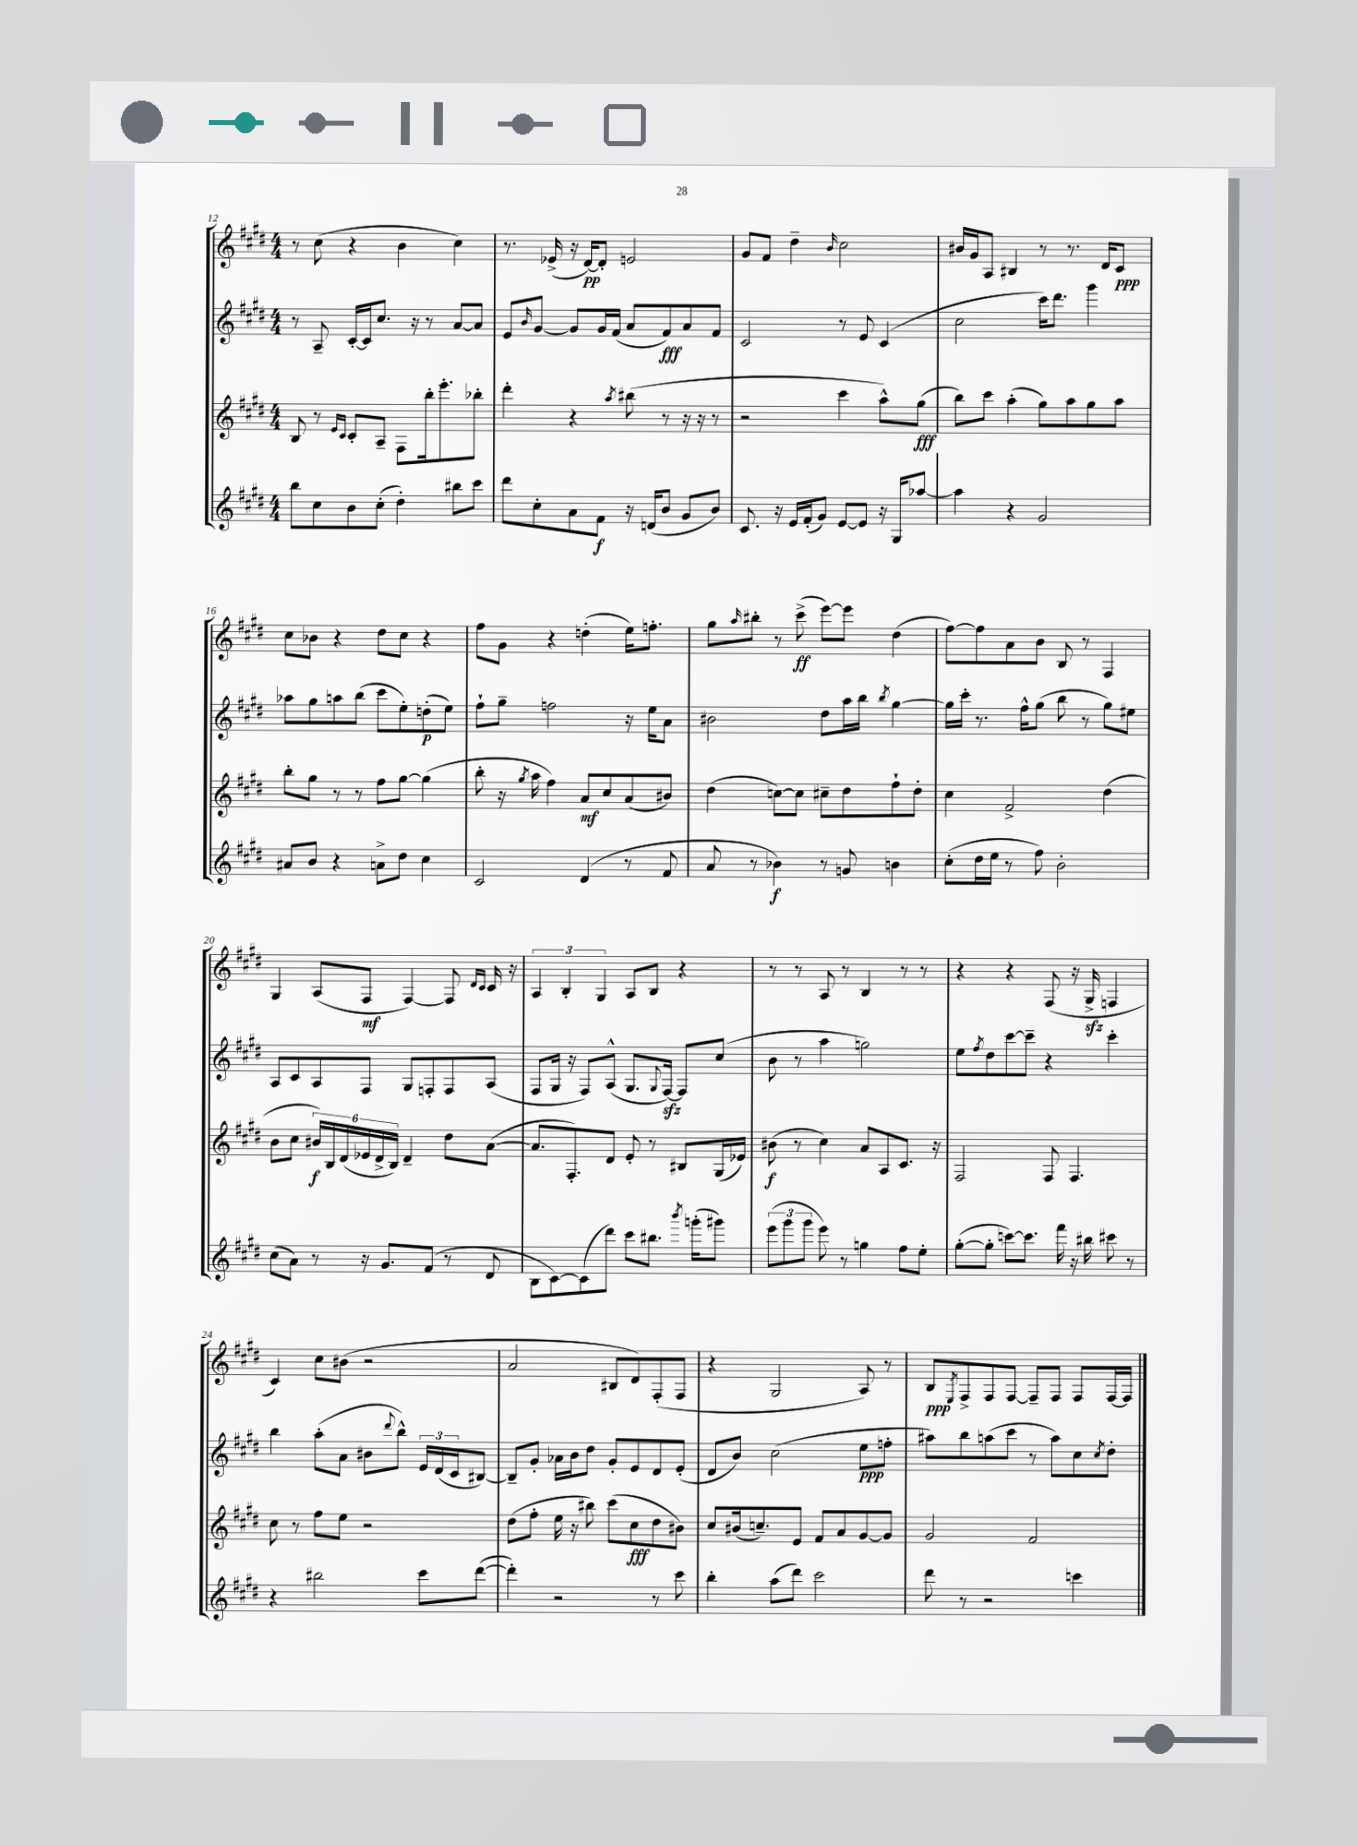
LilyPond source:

<<
\new StaffGroup <<
\new Staff = "s0" {
    \clef treble \key e \major \numericTimeSignature \time 4/4
    r8 cis''8( r4 b'4 cis''4) |
    r8. ees'16->( r16 dis'16~\pp) dis'8-. e'2 |
    gis'8 fis'8 dis''4-- \grace { b'16 } cis''2 |
    bis'16 gis'16 a8 bis4 r8 r8. dis'16 cis'8\ppp |
    cis''8 bes'8 r4 dis''8 cis''8 r4 |
    fis''8 gis'8 r4 d''4-.( e''16) f''8.-. |
    gis''8 \grace { a''16 } bis''8-. r8 cis'''8->\ff( e'''8~) e'''8 dis''4( |
    fis''8~) fis''8 a'8 b'8 b8 r8 fis4 |
    gis4 a8( fis8\mf fis4~) fis8 \grace { dis'16 cis'16 } cis'16 r16 |
    \tuplet 3/2 { a4 b4-. gis4 } a8 b8 r4 |
    r8 r8 a8 r8 b4 r8 r8 |
    r4 r4 fis8( r16 gis16->\sfz f4 |
    cis'4) cis''8 bis'8( r2 |
    a'2 bis8 dis'8) fis8-.( fis8 |
    r4 gis2 a8) r8 |
    b8\ppp \acciaccatura { e8 } fis8-> fis8 fis8~ fis8-- fis8 fis8 fis16~ fis16 \bar "|." |
}
\new Staff = "s1" {
    \clef treble \key e \major \numericTimeSignature \time 4/4
    r8 a8-- cis'16~-. cis'16 cis''8. r16 r8 a'8~ a'8 |
    e'8 \grace { b'16 } gis'8~ gis'8 gis'16 fis'16( a'8 fis'8\fff) a'8 fis'8 |
    cis'2 r8 e'8 cis'4( |
    cis''2 cis'''16) dis'''8. gis'''4 |
    aes''8 gis''8 a''8 b''8( cis'''8 e''8-.) d''8-.\p( e''8) |
    fis''8-! gis''8-- f''2 r16 e''16 a'8 |
    bis'2 dis''8 a''16 b''16 \acciaccatura { b''8 } gis''4~ |
    gis''16 cis'''16-. r8. fis''16-^ gis''8( b''8 r8 gis''8) eis''8 |
    a8 cis'8 a8 fis8 gis8 f8-. f8 a8( |
    fis8 gis16 r16 fis8) a8-^( gis8. \appoggiatura { gis8 } fis16~\sfz) fis8 cis''8( |
    b'8 r8 a''4 g''2) |
    e''8 \acciaccatura { fis''8 } dis''8 cis'''8~ cis'''8-- r4 cis'''4-. |
    b''4 a''8-.( a'8 bis'8 \appoggiatura { dis'''8 } b''8-^) \tuplet 3/2 { e'16 dis'16( cis'16 } bis8~) |
    bis8-- gis'8-. aes'16 b'16 dis''8 gis'8-. e'8 dis'8 e'8-.( |
    dis'8 b'8) cis''2( e''8\ppp f''8-. |
    ais''8) b''8 a''8( cis'''8 r8 a''8) cis''8 \acciaccatura { cis''8 } dis''8-. \bar "|." |
}
\new Staff = "s2" {
    \clef treble \key e \major \numericTimeSignature \time 4/4
    b8 r8 \grace { e'16 cis'16 } cis'8-. a8-- fis8 b''16-. e'''8.-. bes''8-. |
    dis'''4-. r4 \acciaccatura { a''8 } bis''8( r8 r16 r16 r8 |
    r2 cis'''4 a''8-^) gis''8\fff( |
    b''8) cis'''8 a''4-.( gis''8) a''8 gis''8 a''8 |
    b''8-. gis''8 r8 r8 fis''8 gis''8~ gis''4( |
    b''8-. r16 \acciaccatura { gis''8 } a''16 fis''4) a'8\mf cis''8 a'8( bis'8) |
    dis''4( c''8~) c''8 cis''8-- dis''8 fis''8-! dis''8-. |
    cis''4 fis'2-> dis''4( |
    b'8 cis''8 \tuplet 6/4 { bis'16\f) b16 dis'16( ees'16 dis'16-> b16) } dis'4-- dis''8 a'8~( |
    a'8. fis8.-.) dis'8 e'8-. r8 bis8 gis16( ees'16) |
    bis'8\f( r8 cis''4) a'8 a8 cis'8. r16 |
    fis2 fis8 fis4. |
    cis''8 r8 fis''8 e''8 r2 |
    dis''8( fis''8-. e''16 r16 bis''8) cis'''8( cis''8\fff dis''8 bis'8) |
    cis''8 bis'16( c''8.--) e'8 fis'8 a'8 gis'8~ gis'8 |
    gis'2 fis'2 \bar "|." |
}
\new Staff = "s3" {
    \clef treble \key e \major \numericTimeSignature \time 4/4
    b''8 cis''8 b'8 cis''8-.( dis''4-.) bis''8 cis'''8 |
    dis'''8 cis''8-. a'8 fis'8\f r16 d'16( b'8 gis'8 b'8) |
    cis'8. r16 e'16 fis'16-.( gis'8) e'8~ e'8 r16 gis16 aes''8~ |
    aes''4 r4 gis'2 |
    ais'8 b'8 r4 a'8-> dis''8 cis''4 |
    cis'2 dis'4( r8 fis'8 |
    a'8 r8 bes'4\f) r8 g'8 b'4 |
    cis''8-.( dis''16 e''16 r8 fis''8) b'2-. |
    cis''8( a'8) r8 r16 gis'8. fis'8( r8 dis'8 |
    b8 cis'8~) cis'8( dis'''8) cis'''8 bis''8. \acciaccatura { b'''8 } g'''16-.( gis'''8) |
    \tuplet 3/2 { e'''8( gis'''8 gis'''8 } e'''8) r8 g''4 fis''8 e''8-. |
    gis''8~-.( gis''8-. c'''8~) c'''8. fis'''16 r16 bis''16 cis'''8 r8 |
    r4 bis''2 cis'''8 dis'''8~( |
    dis'''4-.) r2 r8 cis'''8 |
    b''4-. a''8( dis'''8) cis'''2 |
    dis'''8 r8 r2 c'''4 \bar "|." |
}
>>
>>
\layout { \context { \Score currentBarNumber = #12 } }
